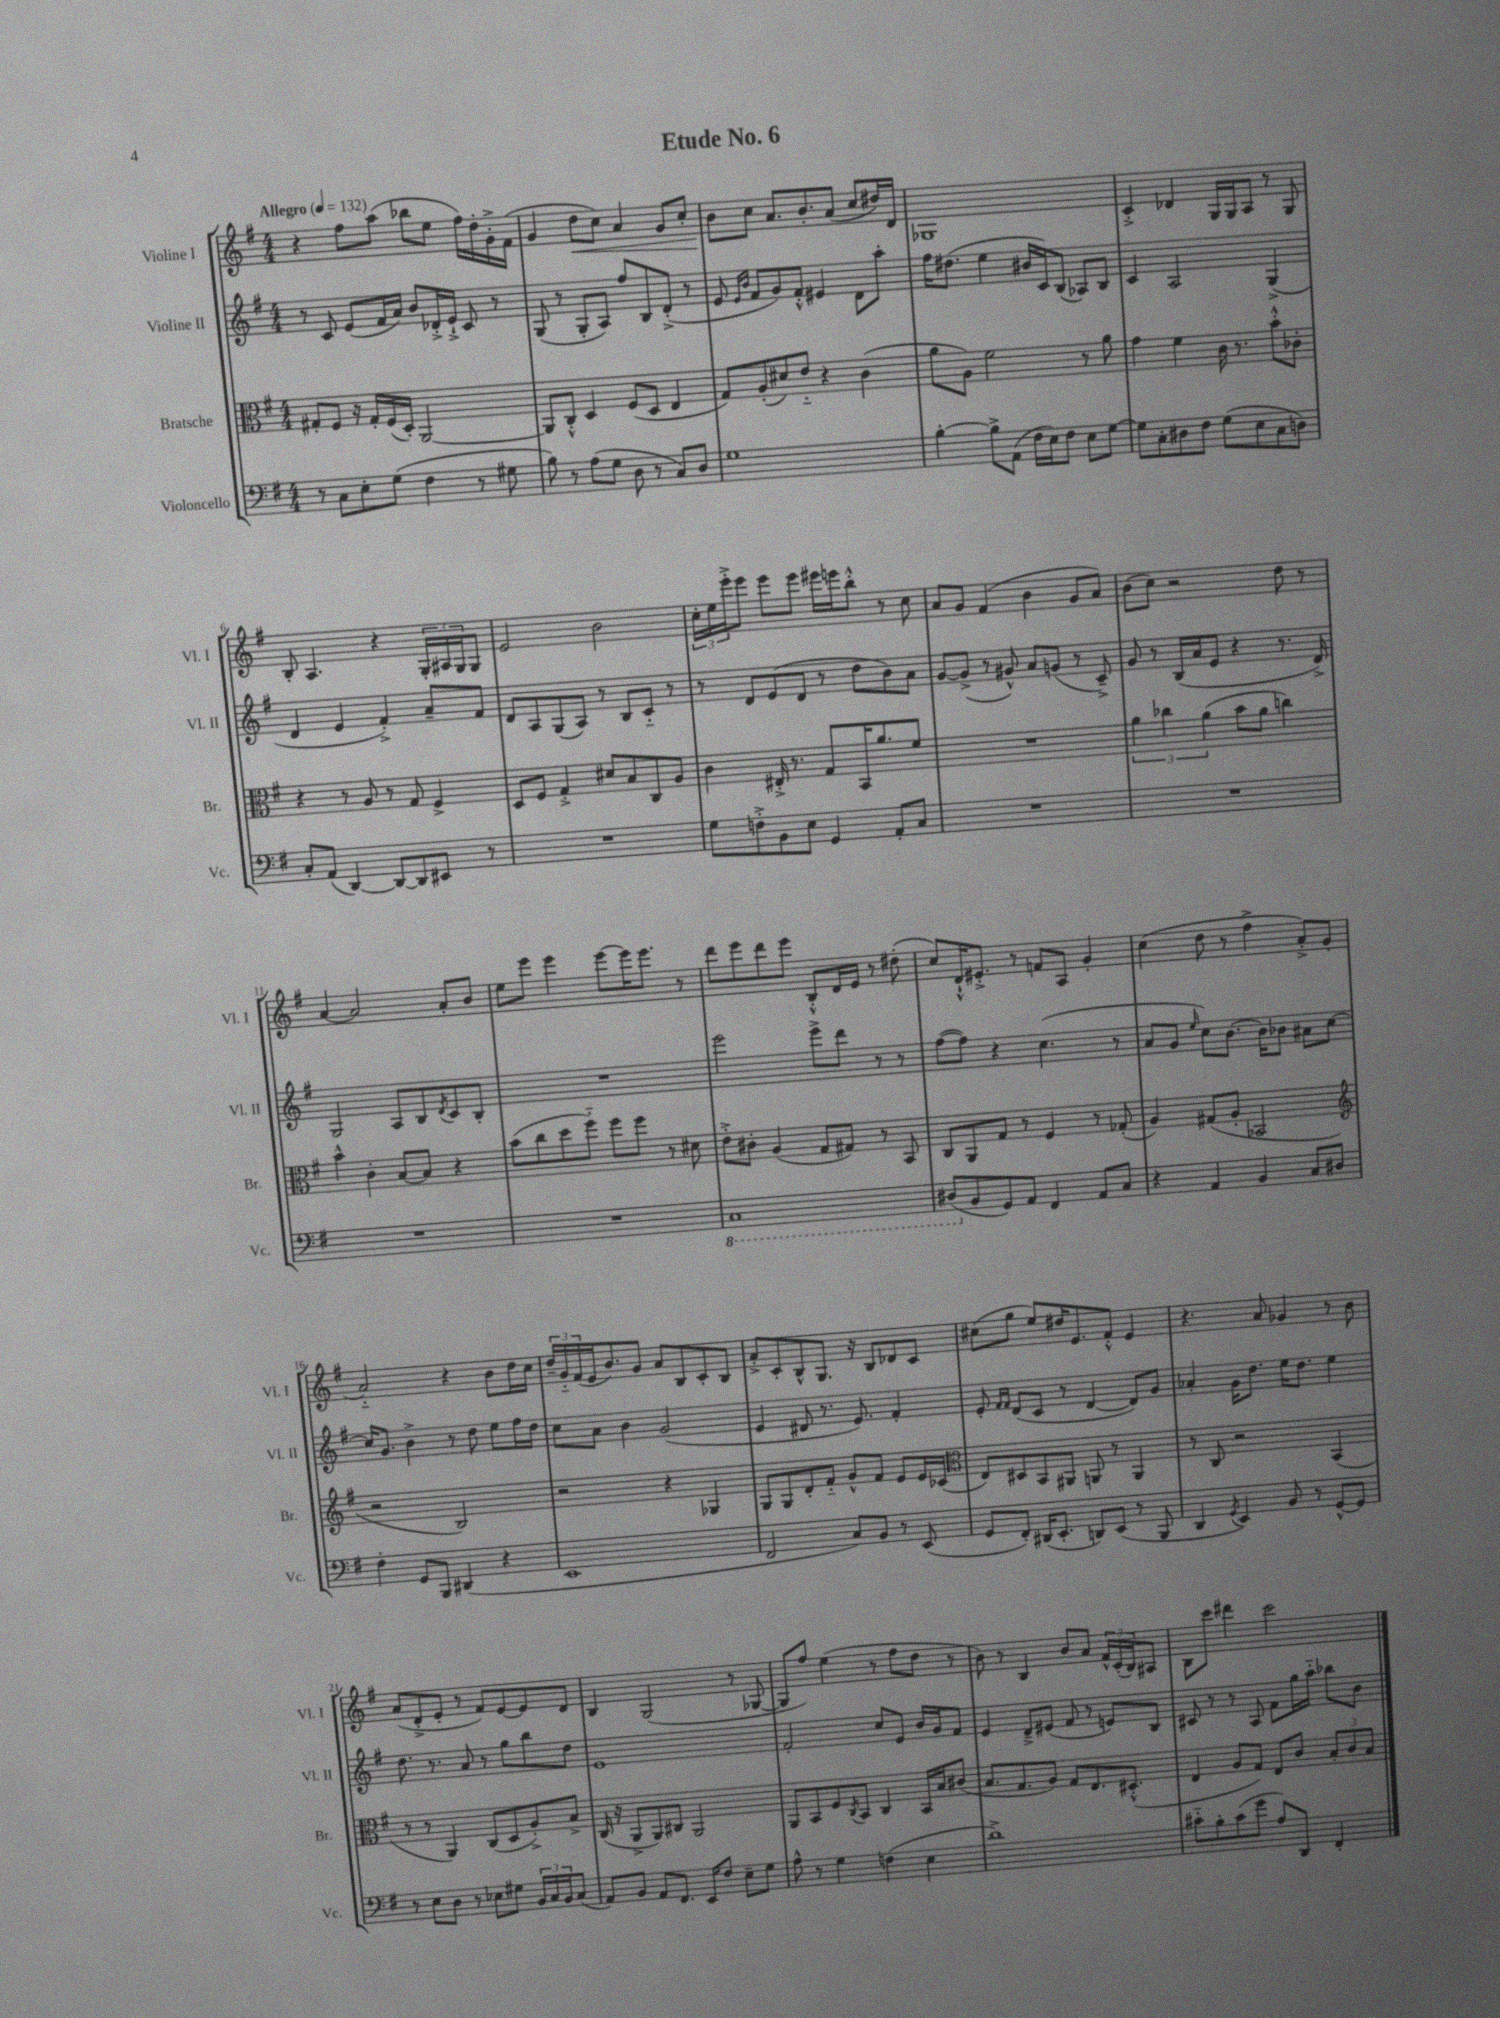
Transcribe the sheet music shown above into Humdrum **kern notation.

**kern	**kern	**kern	**kern
*staff4	*staff3	*staff2	*staff1
*clefF4	*clefC3	*clefG2	*clefG2
*k[f#]	*k[f#]	*k[f#]	*k[f#]
*M4/4	*M4/4	*M4/4	*M4/4
*MM132	*MM132	*MM132	*MM132
8r	8G#'/L	8r	4r
8C\L	8F#/J	8c/	.
8E'\	16r	(8e/L	8ff#\L
.	16G#'/LL	.	.
(8G\J	(16F#/	16f#/L	(8aa\J
.	16D'/JJ)	16a/JJ)	.
4F#\	[2AA/	8b/L	8bb-\L
.	.	16d-'^/L	8ee\J
.	.	16e`^/JJ	.
8r	.	8c/	16ff#\LL)
.	.	.	16dd'\
8G#\	.	8r	16g'^\
.	.	.	(16f#\JJ
=	=	=	=
8B\)	8AA/]L	(8G/	4g/
8r	8C'^^/J	8r	.
(8A\L	4D/	8G'/L	8dd\L
8G\J	.	8A/J)	8cc\J)
8D\	(8F#/L	8ff#/L	4a/
8r	8D/J	8B/	.
8C/L)	4E/	(8d'^/J	8g/L
8D/J	.	8r	8cc'/J
=	=	=	=
1G	8G/L)	8e/	8b\L
.	.	16qqe/LL	.
.	.	16qqb/JJ	.
.	(8A'/	8f#/L	8cc\J
.	8d#/)	8g/)	8.a/L
.	8e'~/J	8f#'^^/J	.
.	.	.	8.b'/
.	4r	4e#/	.
.	.	.	(8a/J
.	(4c\	8d\L	8cc/L
.	.	8aa'\J	16dd#/L)
.	.	.	16d/JJ
=	=	=	=
[4B'\	8a\L	16ff#\LK	1G-
.	.	(8.dd#\J	.
.	8A\J)	.	.
8B^\]L	2f#\	4ee\	.
(8AA\J	.	.	.
16F#\LL	.	16b#/LL	.
16E\J)	.	16c/J)	.
8F#\J	.	(8B/J	.
8E\L	8r	8A-/L)	.
[8G\J	8a\	8B/J	.
=	=	=	=
8G\]L	4g\	4c/	4c'^/
8C'\	.	.	.
8D#\	4f#\	2A/	4d-/
8F#\J	.	.	.
(8G\L	16c\	.	16G/LL
.	8.r	.	16G/J
8E\	.	.	8A/J
8C\	8b'^^\L	(4G^/	8r
8D\J)	8c-'\J	.	8G/
=	=	=	=
8C'/L	4r	4d/	8B'/
(8AA/J	.	.	4.A/
[4DD/)	8r	4e/	.
.	8A/	.	.
8DD/_L	8r	4f#'^/)	4r
8DD/]	8G/	.	.
8EE#/J	4F#^/	8a~/L	24G'/LL
.	.	.	24A#/
.	.	.	24G/J
8r	.	8f#/J	8G/J
=	=	=	=
1r	8D/L	8d/L	2e/
.	8F#/J	8A/	.
.	4G'^/	(8G/	.
.	.	8A/J)	.
.	8d#/L	8r	2b\
.	8B/	8B/L	.
.	8C/	8c'~/J	.
.	8A/J	8r	.
=	=	=	=
8G\L	4c\	8r	24cc'\LL
.	.	.	24ee\
.	.	.	24eee'^\J
8F'^\	.	8d/L	8eee\J
8BB\	16E#'^/	(8e/	8eee\L
.	8.r	.	.
8E\J	.	8d/J	8eee\J
4GG/	8G/L	8r	16eee#\LL
.	.	.	16eee\J
.	16BB/K	8dd\L	8bb'^^\J
.	8.a/	.	.
8AA'/L	.	8b\)	8r
8C/J	8f#/J	8a\J	8cc\
=	=	=	=
1r	1r	[8g/L	8a/L
.	.	(8g^/]J	8g/J
.	.	8r	(4f#/
.	.	8g#^^/)	.
.	.	8a/L	4b\
.	.	(8g/J	.
.	.	8r	8g/L
.	.	8c~^/)	8a/J)
=	=	=	=
1r	6a\	8g/	(8b\L
.	.	8r	8cc\J)
.	6cc-\	.	.
.	.	(16B/LL	2r
.	.	16a/J	.
.	(6a\	.	.
.	.	8e/J	.
.	8b\L	4r	.
.	8a\J	.	.
.	4cc\)	8.r	8dd\
.	.	.	8r
.	.	16d^/)	.
=	=	=	=
1r	4b^^\	2G/	[4a/
.	4c'\	.	2a/]
.	[8B/L	8A/L	.
.	8B/]J	8B/	.
.	.	8qd/	.
.	4r	8c/	8a'/L
.	.	8B'/J	8b/J
=	=	=	=
1r	(8b\L	1r	8ee\L
.	8cc\	.	8eee\J
.	8dd\	.	4eee\
.	8ff#'~\J)	.	.
.	8ff#\L	.	[8eee\L
.	8ff#\J	.	16eee\]K
.	.	.	8.eee\J
.	8r	.	.
.	8d#\	.	8r
=	=	=	=
1CC	8e'^\L	2eee\	8ddd\L
.	8c#'\J	.	8eee\
.	(4A/	.	8ddd\
.	.	.	8eee\J
.	8G/L	8eee^\L	8B'^^/L
.	8G#/J)	8ddd\J	16d/L
.	.	.	16e/JJ
.	8r	8r	8r
.	8BB/	8r	(8dd#'\
=	=	=	=
(8DD#/L	8C/L	([8ff#\L	8cc/L)
8BB/	8AA/	8ff#\]J)	16d`^^/K
.	.	.	8.e#'^/J
8GG/)	8G/J	4r	.
8AA/J	8r	.	8r
4FF#/	4F#/	(4.cc\	8f/L
.	.	.	8A/J
8AA/L	8r	.	4g'/
8C/J	(8G-'/	8r	.
=	=	=	=
4r	4A/)	8a/L	(4cc\
.	.	8g/J	.
.	.	16qqee/	.
4AA/	(8G#/L	8cc\L)	8dd\
.	8A'/J	[8.b\J	8r
4BB/	2BB-/	.	4ff#^\
.	.	16b\]LK	.
.	.	8b-\J	.
8C/L	.	8a#\L	8a'^/L)
8D#/J	.	[8cc\J	(8g/J
=	=	=	=
*	*clefG2	*	*
4F#'\	2r	16cc/]LK	2a'~/)
.	.	8.g/J	.
8GG/L	.	4b^\	.
8BBB/J	.	.	.
(4DD#/	2B/)	8r	4r
.	.	8dd\	.
4r	.	8ee\L	8b\L
.	.	16ff#\L	16dd\L
.	.	16dd\JJ	16cc\JJ
=	=	=	=
1EE	2r	8cc\L	24dd~/LL
.	.	.	24g'~/
.	.	.	(24f#/
.	.	8a\J	16e/J
.	.	.	8.b/)
.	.	4b\	.
.	.	.	8g/J
.	4r	(2g/	8a/L
.	.	.	8B/
.	4G-/	.	8c'/
.	.	.	8B/J
=	=	=	=
2FF#/	8G/L	4e/	8a'^/L
.	8G/	.	8c'/
.	8d'/	8d#/	8B^^/
.	8f#'~/J	8.r	8.G/J
8C/L)	8g^^/L	.	.
.	.	8.e/)	16r
8BB/J	8f#/J	.	8B/L
8r	8e/L	4f#'/	8d-/
(8EE/	16e/L	.	8c/J
.	(16c-/JJ	.	.
=	=	=	=
*	*clefC3	*	*
8GG/L	8E/L)	8e'/	(8cc#\L
.	.	16qqf#/LL	.
.	.	16qqf#/JJ	.
8FF#'/J)	8D#/	(8d/L	8gg\J
(16DD#/LK	8BB/	8c/J	8ee/L)
8.EE'/J	.	.	.
.	8AA#/J	8r	16dd#/K
.	.	.	8.e/
8DD/L)	8AA/	[4d/	.
(8EE/J	8r	.	8f#'^^/J
8r	4AA/	8d/]L)	4e/
8BBB/	.	8g/J	.
=	=	=	=
4DD/	8r	4a-'/	4.r
.	8C/	.	.
8qGG/	.	.	.
4EE/)	2r	16g\LK	.
.	.	8.dd\J	.
.	.	.	8a/
8BB/	.	16ee\LK	4g-/
.	.	8.dd\J	.
8r	.	.	.
[8GG^^/L	(4BB/	4ee\	8r
8GG/]J	.	.	8b\
=	=	=	=
8r	8r	8.dd\	(8a/L
8E\L	8r	.	8d'^/
.	.	8.r	.
8D\J	4AA/)	.	8e'/J
8r	.	8a/	8r
8E-\L	(8C/L	8r	8f#/L)
8G#\J	8D/	8gg\L	[8e/
24BB/LL	8A'^/)	8bb\	8e/]
24C/	.	.	.
24BB/J	.	.	.
(8C/J	8B^/J	8dd\J	8d/J
=	=	=	=
8AA/L)	(16C/	1e	4B/
.	16r	.	.
8BB/J	8AA^/L	.	.
8AA/L	8AA/)	.	(2G/
8.FF#/J	8C#/J	.	.
.	2AA/	.	.
16EE/LK	.	.	.
8F#/J	.	.	.
8E~\L	.	.	8r
8G\J	.	.	[8G-/
=	=	=	=
8A^^\	8AA/L	2f#'/	8G-/]L
8r	8BB/	.	8ff#/J)
4G\	8F#/	.	(4ee\
.	8qC/	.	.
.	8BB/J	.	.
(4F\	4C/	8cc/L	8r
.	.	8e/J	8ff#\L
4E\	16BB/LL	16b/LL	8dd\J
.	16B/J	16g/J	.
.	(8c#/J	8f#/J	8r
=	=	=	=
1d^)	8.B/L	4e/	8b\)
.	.	.	8r
.	8.G/	.	.
.	.	8d~^/L	4B/
.	8A/J)	(8e#/J	.
.	8G/L	8f#/	8b/L
.	8.E/	8r	8a/J
.	.	8e/L)	24f#^^/LL
.	.	.	(24c'/
.	(8.D#'^^/J	.	.
.	.	.	24B/J)
.	.	8B/J	8A#/J
=	=	=	=
8c#'~\L	4E/	8c#/	8B\L
8B'\	.	8r	8ccc\J
(8c#\	8A/L	8r	4ddd#\
8g\J	8G/J)	8A/	.
8A/L)	8E/L	8f#\L	2ccc\
8DD/J	8c/J	16gg\L	.
.	.	16aa'~\JJ	.
4FF#'/	12B'/L	8bb-\L	.
.	12c/	.	.
.	.	8b\J	.
.	12B/J	.	.
==	==	==	==
*-	*-	*-	*-
